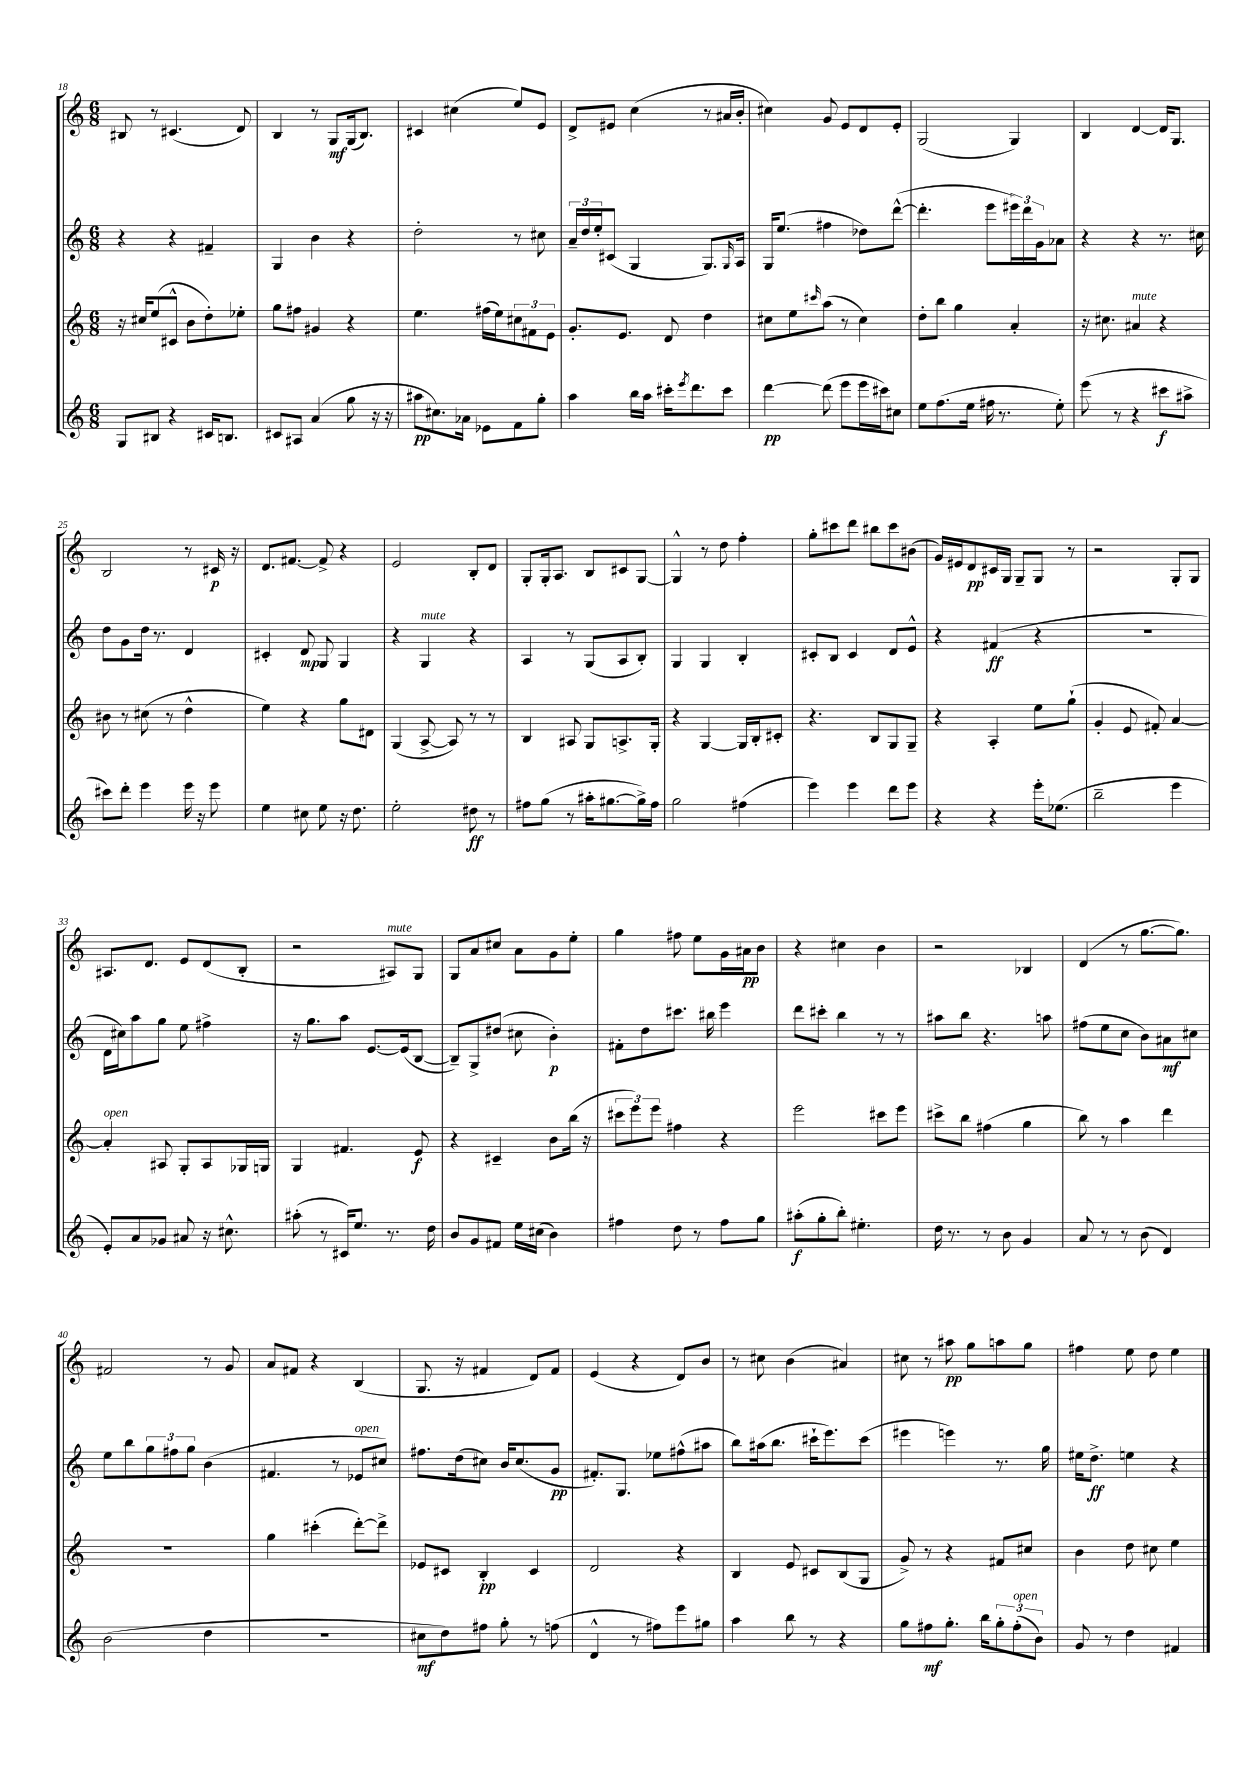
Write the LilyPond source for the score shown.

<<
\new StaffGroup <<
\new Staff = "s0" {
    \clef treble \key c \major \numericTimeSignature \time 6/8
    bis8 r8 cis'4.( d'8) |
    b4 r8 g8\mf g16( b8.) |
    cis'4 cis''4( e''8) e'8 |
    d'8-> eis'8 c''4( r8 ais'16 b'16-. |
    cis''4) g'8 e'8 d'8 e'8-. |
    g2( g4) |
    b4 d'4~ d'16 g8. |
    b2 r8 cis'16\p r16 |
    d'8. fis'8.~ fis'8-> r4 |
    e'2 b8-. d'8 |
    g8-. g16-. a8. b8 cis'8 g8~ |
    g4-^ r8 d''8 f''4-. |
    g''8-. cis'''8 d'''8 bis''8 cis'''8 bis'8( |
    g'16) eis'16 d'8\pp cis'16 g16 g8-- g8 r8 |
    r2 g8-. g8 |
    ais8. d'8. e'8 d'8( b8-. |
    r2 ais8^\markup { \italic "mute" }) g8 |
    g8 a'8 cis''8 a'8 g'8 e''8-. |
    g''4 fis''8 e''8 g'16 ais'16\pp b'8 |
    r4 cis''4 b'4 |
    r2 bes4 |
    d'4( r8 g''8.~ g''8.) |
    fis'2 r8 g'8 |
    a'8 fis'8 r4 b4( |
    g8. r16 fis'4 d'8) fis'8 |
    e'4( r4 d'8) b'8 |
    r8 cis''8 b'4( ais'4) |
    cis''8 r8 ais''8\pp g''8 a''8 g''8 |
    fis''4 e''8 d''8 e''4 \bar "|." |
}
\new Staff = "s1" {
    \clef treble \key c \major \numericTimeSignature \time 6/8
    r4 r4 fis'4-- |
    g4 b'4 r4 |
    d''2-. r8 cis''8 |
    \tuplet 3/2 { a'16-- d''16 e''16-. } cis'8( g4 g8.) \grace { g16 } a16 |
    g16 e''8.( fis''4 des''8) d'''8~-^( |
    d'''4.-. e'''8 \tuplet 3/2 { eis'''16) d'''16 g'16 } aes'8 |
    r4 r4 r8. cis''16 |
    d''8 g'8 d''16 r8. d'4 |
    cis'4-. d'8\mp g8 g4 |
    r4 g4^\markup { \italic "mute" } r4 |
    a4 r8 g8( a8 b8-.) |
    g4 g4 b4-. |
    cis'8-. b8 cis'4 d'8 e'8-^ |
    r4 fis'4\ff( r4 |
    R2. |
    d'16 cis''16) a''8 g''8 e''8 fis''4-> |
    r16 g''8. a''8 e'8.~ e'16( b8~ |
    b8--) g8-> dis''8( cis''8 b'4-.\p) |
    fis'8-. d''8 cis'''8. bis''16 e'''4 |
    d'''8 cis'''8-. b''4 r8 r8 |
    ais''8 b''8 r4. a''8 |
    fis''8( e''8 c''8 b'8) ais'8\mf cis''8 |
    e''8 b''8 \tuplet 3/2 { g''8 fis''8 g''8 } b'4( |
    fis'4. r8 ees'8^\markup { \italic "open" } cis''8) |
    fis''8. d''16( cis''8) b'16 cis''8.( g'8\pp |
    fis'8.-.) g8. ees''8 fis''8-^( ais''8 |
    b''8) ais''16( b''8. cis'''16-! e'''8.) cis'''8( |
    eis'''4 e'''4) r8. g''16 |
    eis''16 d''8.->\ff e''4 r4 \bar "|." |
}
\new Staff = "s2" {
    \clef treble \key c \major \numericTimeSignature \time 6/8
    r16 cis''16 e''8( cis'8-^ b'8 d''8-.) ees''8-. |
    g''8 fis''8 gis'4 r4 |
    e''4. fis''16( e''16) \tuplet 3/2 { cis''8 fis'8 e'8 } |
    g'8.-. e'8. d'8 d''4 |
    cis''8 e''8 \grace { cis'''16 } a''8( r8 cis''4) |
    d''8-. b''8 g''4 a'4-. |
    r16 cis''8. ais'4^\markup { \italic "mute" } r4 |
    bis'8 r8 cis''8( r8 d''4-^ |
    e''4) r4 g''8 dis'8 |
    g4( a8~-> a8) r8 r8 |
    b4 ais8 g8 a8.-> g16-. |
    r4 g4~ g16 b16-. cis'8-. |
    r4. b8 g8 g8-- |
    r4 a4-. e''8 g''8-!( |
    g'4-. e'8 fis'8-.) a'4~ |
    a'4-.^\markup { \italic "open" } ais8 g8-. ais8 ges16 g16 |
    g4 fis'4. e'8\f |
    r4 cis'4-- b'8 b''16( r16 |
    \tuplet 3/2 { cis'''8 e'''8) e'''8 } fis''4 r4 |
    e'''2 cis'''8 e'''8 |
    cis'''8-> b''8 fis''4( g''4 |
    b''8) r8 a''4 d'''4 |
    R2. |
    g''4 cis'''4-.( d'''8~-.) d'''8-> |
    ees'8 cis'8 b4-.\pp cis'4 |
    d'2 r4 |
    b4 e'8 cis'8 b8( g8 |
    g'8->) r8 r4 fis'8 cis''8 |
    b'4 d''8 cis''8 e''4 \bar "|." |
}
\new Staff = "s3" {
    \clef treble \key c \major \numericTimeSignature \time 6/8
    g8 bis8 r4 cis'16 b8. |
    cis'8 ais8 a'4( g''8 r16 r16 |
    ais''8\pp cis''8.) aes'16 ees'8 f'8 g''8-. |
    a''4 b''16 a''16 cis'''16-. \acciaccatura { e'''8 } d'''8. cis'''8 |
    d'''4~\pp d'''8( e'''8 e'''16 cis'''16) cis''8 |
    e''8 f''8.( e''16 fis''16 r8. e''8-.) |
    e'''8( r8 r4 cis'''8\f ais''8-> |
    cis'''8) d'''8-. e'''4 e'''16 r16 e'''8 |
    e''4 cis''8 e''8 r16 d''8. |
    e''2-. dis''8\ff r8 |
    fis''8 g''8( r8 ais''16-. gis''8.~ gis''16->) fis''16 |
    g''2 fis''4( |
    e'''4) e'''4 d'''8 e'''8 |
    r4 r4 e'''16-. ees''8.( |
    b''2-- e'''4 |
    e'8-.) a'8 ges'8 ais'8 r16 cis''8.-^ |
    ais''8-.( r8 cis'16) e''8. r8. d''16 |
    b'8 g'8 fis'8 e''16 cis''16( b'4) |
    fis''4 d''8 r8 fis''8 g''8 |
    ais''8-.\f( g''8-. b''8-.) eis''4.-. |
    d''16 r8. r8 b'8 g'4 |
    a'8 r8 r8 b'8( d'4) |
    b'2( d''4 |
    R2. |
    cis''8\mf d''8) fis''8 g''8-. r8 f''8( |
    d'4-^ r8 fis''8) e'''8 gis''8 |
    a''4 b''8 r8 r4 |
    g''8 fis''8\mf g''8.-. b''16 \tuplet 3/2 { g''8-. fis''8-.^\markup { \italic "open" }( b'8) } |
    g'8 r8 d''4 fis'4 \bar "|." |
}
>>
>>
\layout { \context { \Score currentBarNumber = #18 } }
